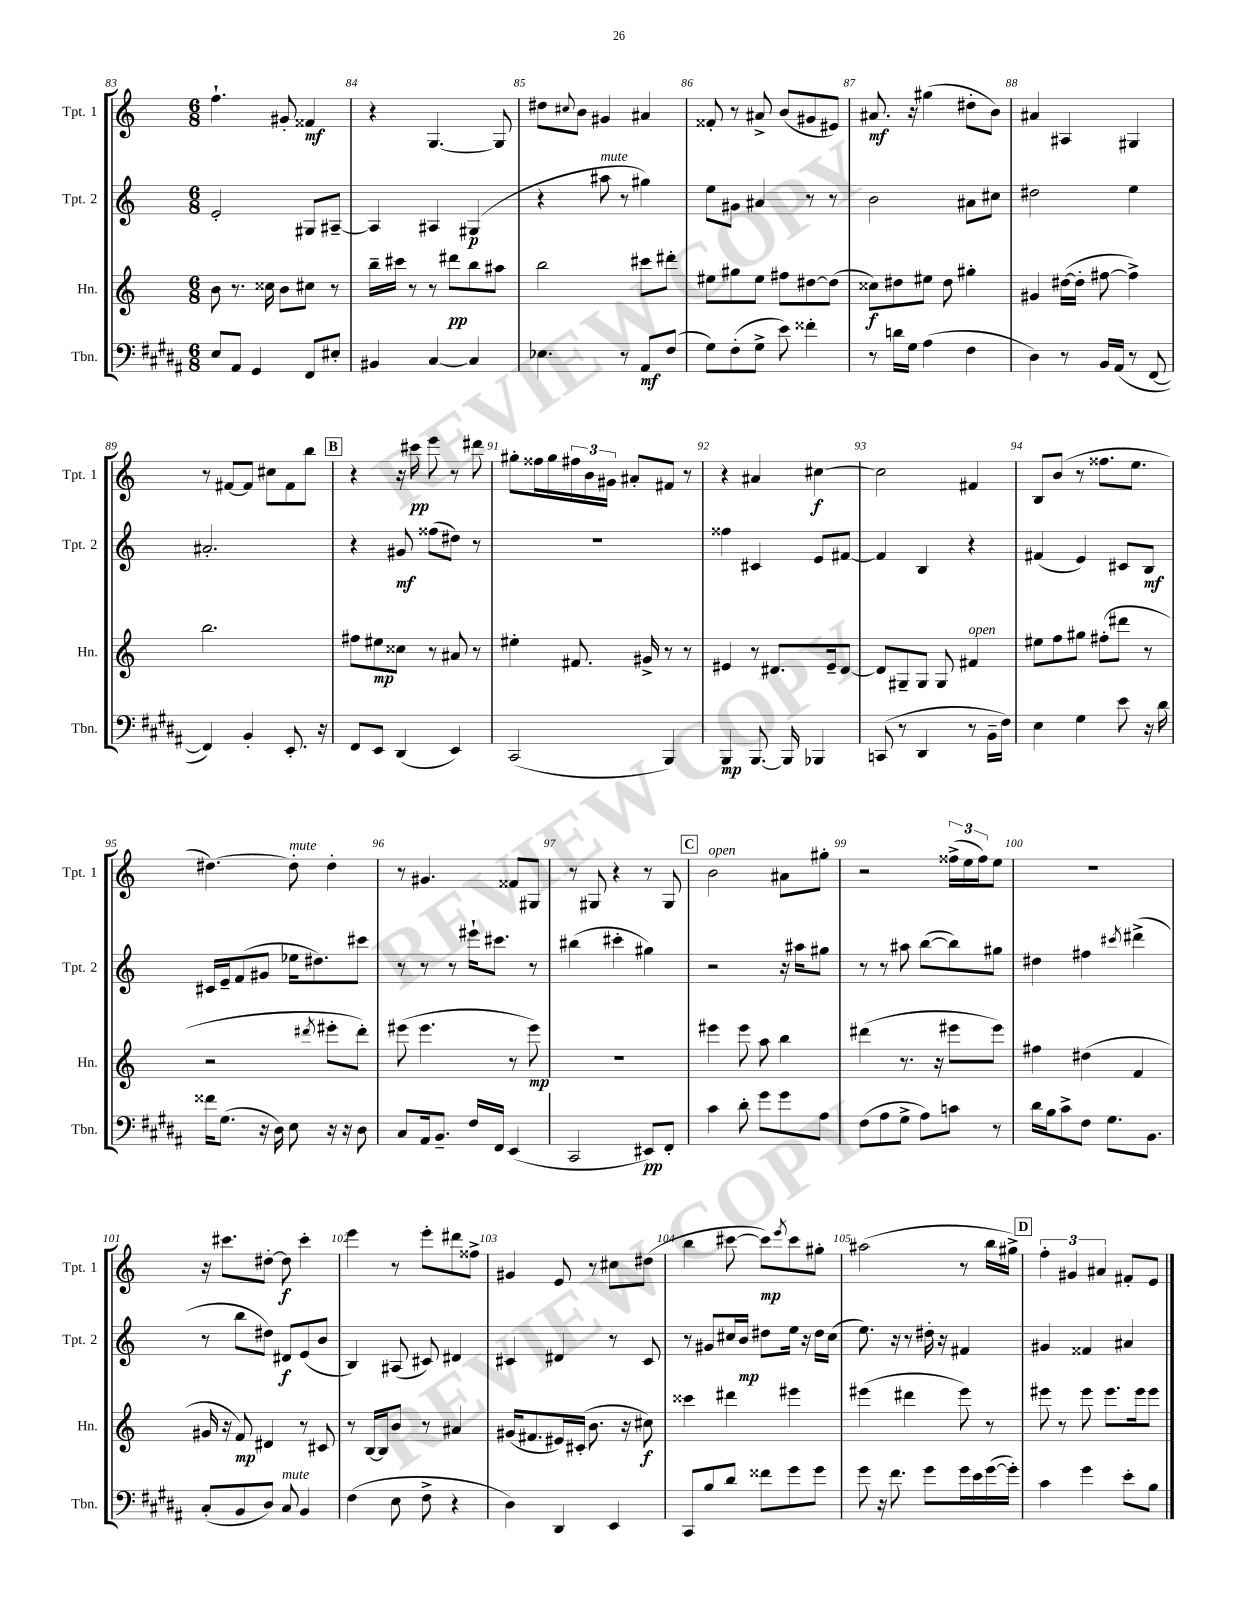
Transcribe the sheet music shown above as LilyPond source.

<<
\new StaffGroup <<
\new Staff = "s0" \with { instrumentName = "Tpt. 1" shortInstrumentName = "Tpt. 1" } {
    \clef treble \key c \major \numericTimeSignature \time 6/8
    f''4.-! gis'8-. fisis'4\mf |
    r4 g4.~ g8 |
    dis''8 \appoggiatura { cis''8 } b'8 gis'4 ais'4 |
    fisis'8-. r8 ais'8-> b'8( gis'8 eis'8) |
    ais'8.\mf r16 gis''4( dis''8-. b'8) |
    ais'4 ais4 gis4 |
    r8 fis'8~ fis'8 cis''8 fis'8 b''8 |
    \mark \markup { \box "B" } r4 r16 cis'''16\pp e'''8 r8 dis'''8 |
    gis''8-. fisis''16 gis''16 \tuplet 3/2 { fis''16 b'16 gis'16 } ais'8-. fis'8 r8 |
    r4 ais'4 cis''4~\f |
    cis''2 fis'4 |
    b8 b'8( r8 fisis''8. e''8. |
    dis''4.~) dis''8-.^\markup { \italic "mute" } dis''4-. |
    r8 gis'4. fisis'8 gis8 |
    r8 gis8 r4 r8 gis8 |
    \mark \markup { \box "C" } b'2^\markup { \italic "open" } ais'8 gis''8-. |
    r2 \tuplet 3/2 { fisis''16->( e''16 fisis''16) } e''8 |
    R2. |
    r16 cis'''8. dis''8~-. dis''8\f cis'''4-. |
    e'''4 r8 e'''8-. dis'''8 fisis''8-> |
    gis'4 e'8 r8 cis''8 dis''8( |
    b''4 cis'''8~ cis'''8\mp) \acciaccatura { e'''8 } cis'''8 gis''8-. |
    ais''2( r8 b''16 gis''16->) |
    \mark \markup { \box "D" } \tuplet 3/2 { f''4-. gis'4 ais'4 } fis'8-. e'8 \bar "|." |
}
\new Staff = "s1" \with { instrumentName = "Tpt. 2" shortInstrumentName = "Tpt. 2" } {
    \clef treble \key c \major \numericTimeSignature \time 6/8
    e'2-. gis8 ais8~-- |
    ais4 ais4 gis4\p( |
    r4 ais''8^\markup { \italic "mute" } r8 gis''4) |
    e''8 gis'8 ais'4 r8 r8 |
    b'2 ais'8 cis''8 |
    dis''2 e''4 |
    ais'2.-. |
    \mark \markup { \box "B" } r4 gis'8\mf fisis''8( dis''8) r8 |
    R2. |
    fisis''4 cis'4 e'8 fis'8~ |
    fis'4 b4 r4 |
    fis'4( e'4) cis'8 b8\mf |
    cis'16 e'16-- f'8( gis'8 ees''16 dis''8.) cis'''8 |
    r8 r8 r8 eis'''16-! cis'''8. r8 |
    bis''4( cis'''4-. gis''4) |
    \mark \markup { \box "C" } r2 r16 ais''16 gis''8 |
    r8 r8 ais''8 b''8~( b''8) gis''8 |
    dis''4 fis''4 \acciaccatura { cis'''8 } dis'''4->( |
    r8 b''8 dis''8) dis'8\f e'8( b'8 |
    b4) ais8( cis'8) dis'4 |
    cis'4 dis'4 r8 cis'8 |
    r8 gis'8 cis''16 b'16\mp dis''8 e''16 r16 dis''16 cis''16( |
    e''8.) r16 r8 dis''16-. r16 fis'4 |
    \mark \markup { \box "D" } gis'4 fisis'4 ais'4 \bar "|." |
}
\new Staff = "s2" \with { instrumentName = "Hn." shortInstrumentName = "Hn." } {
    \clef treble \key c \major \numericTimeSignature \time 6/8
    b'8 r8. cisis''16 b'8 cis''8 r8 |
    b''16-- cis'''16 r8 r8 dis'''8\pp b''8 ais''8 |
    b''2 cis'''8 dis'''8-. |
    eis''8 gis''8 eis''8 fis''8 dis''8~ dis''8( |
    cisis''8\f) dis''8 eis''8 dis''8 gis''4-. |
    gis'4 dis''16~( dis''16-. fis''8~ fis''4->) |
    b''2. |
    \mark \markup { \box "B" } fis''8 eis''8\mp cisis''8 r8 ais'8 r8 |
    eis''4-. fis'8. gis'16-> r8 r8 |
    eis'4 r8 dis'8. eis'16-- dis'8~ |
    dis'8 gis8-- gis8 gis8 fis'4^\markup { \italic "open" } |
    eis''8 f''8 gis''8 fis''8-.( dis'''8 r8 |
    r2 \acciaccatura { dis'''8 } eis'''8-. dis'''8-.) |
    eis'''8( eis'''4. r8 eis'''8\mp) |
    R2. |
    \mark \markup { \box "C" } eis'''4 eis'''8 a''8 b''4 |
    dis'''4( r8. r16 eis'''8 eis'''8) |
    fis''4 dis''4( f'4 |
    gis'16 r16 f'8\mp) dis'4 r8 cis'8 |
    r8 b16~ b16 b'8 r8 ais'4 |
    gis'16( fis'8. eis'16) cis'16-.( b'8. r16 cis''8\f) |
    cisis'''4 dis'''4 eis'''4 |
    eis'''4( dis'''4 eis'''8) r8 |
    \mark \markup { \box "D" } eis'''8 r8 eis'''8 eis'''8. eis'''16 eis'''8 \bar "|." |
}
\new Staff = "s3" \with { instrumentName = "Tbn." shortInstrumentName = "Tbn." } {
    \clef bass \key b \major \numericTimeSignature \time 6/8
    e8 ais,8 gis,4 fis,8 eis8-. |
    bis,4 cis4~ cis4 |
    ees4. r8 ais,8\mf fis8( |
    gis8) fis8-.( gis8-> e'8) fisis'4-. |
    r8 d'16 gis16 ais4( fis4 |
    dis4) r8 b,16 ais,16( r8 fis,8~ |
    fis,4) b,4-. e,8.-. r16 |
    \mark \markup { \box "B" } fis,8 e,8 dis,4( e,4) |
    cis,2( b,,4) |
    b,,4\mp b,,8.~ b,,16 bes,,4 |
    c,8( r8 dis,4 r8 b,16-- fis16) |
    e4 gis4 e'8 r16 dis'16 |
    fisis'16 gis8.( r16 dis16) e8 r16 r16 dis8 |
    cis8 ais,16 b,8.-- fis16 fis,16 e,4( |
    cis,2 eis,8\pp) fis,8-. |
    \mark \markup { \box "C" } cis'4 dis'8-. gis'8 gis'8 ais8 |
    fis8( ais8 gis8-> ais8) c'8 r8 |
    dis'16 b16 cis'8-> fis8 gis8. b,8. |
    cis8-.( b,8 dis8) cis8^\markup { \italic "mute" } b,4 |
    fis4( e8 fis8-> r4 |
    dis4) dis,4 e,4 |
    cis,8 b8 dis'8 fisis'8 gis'8 gis'8 |
    gis'8 r16 fis'8. gis'8 gis'16 e'16 gis'16~( gis'16-.) |
    \mark \markup { \box "D" } cis'4 gis'4 e'8-. b8 \bar "|." |
}
>>
>>
\layout { \context { \Score currentBarNumber = #83 \override BarNumber.break-visibility = ##(#f #t #t) barNumberVisibility = #all-bar-numbers-visible } }
